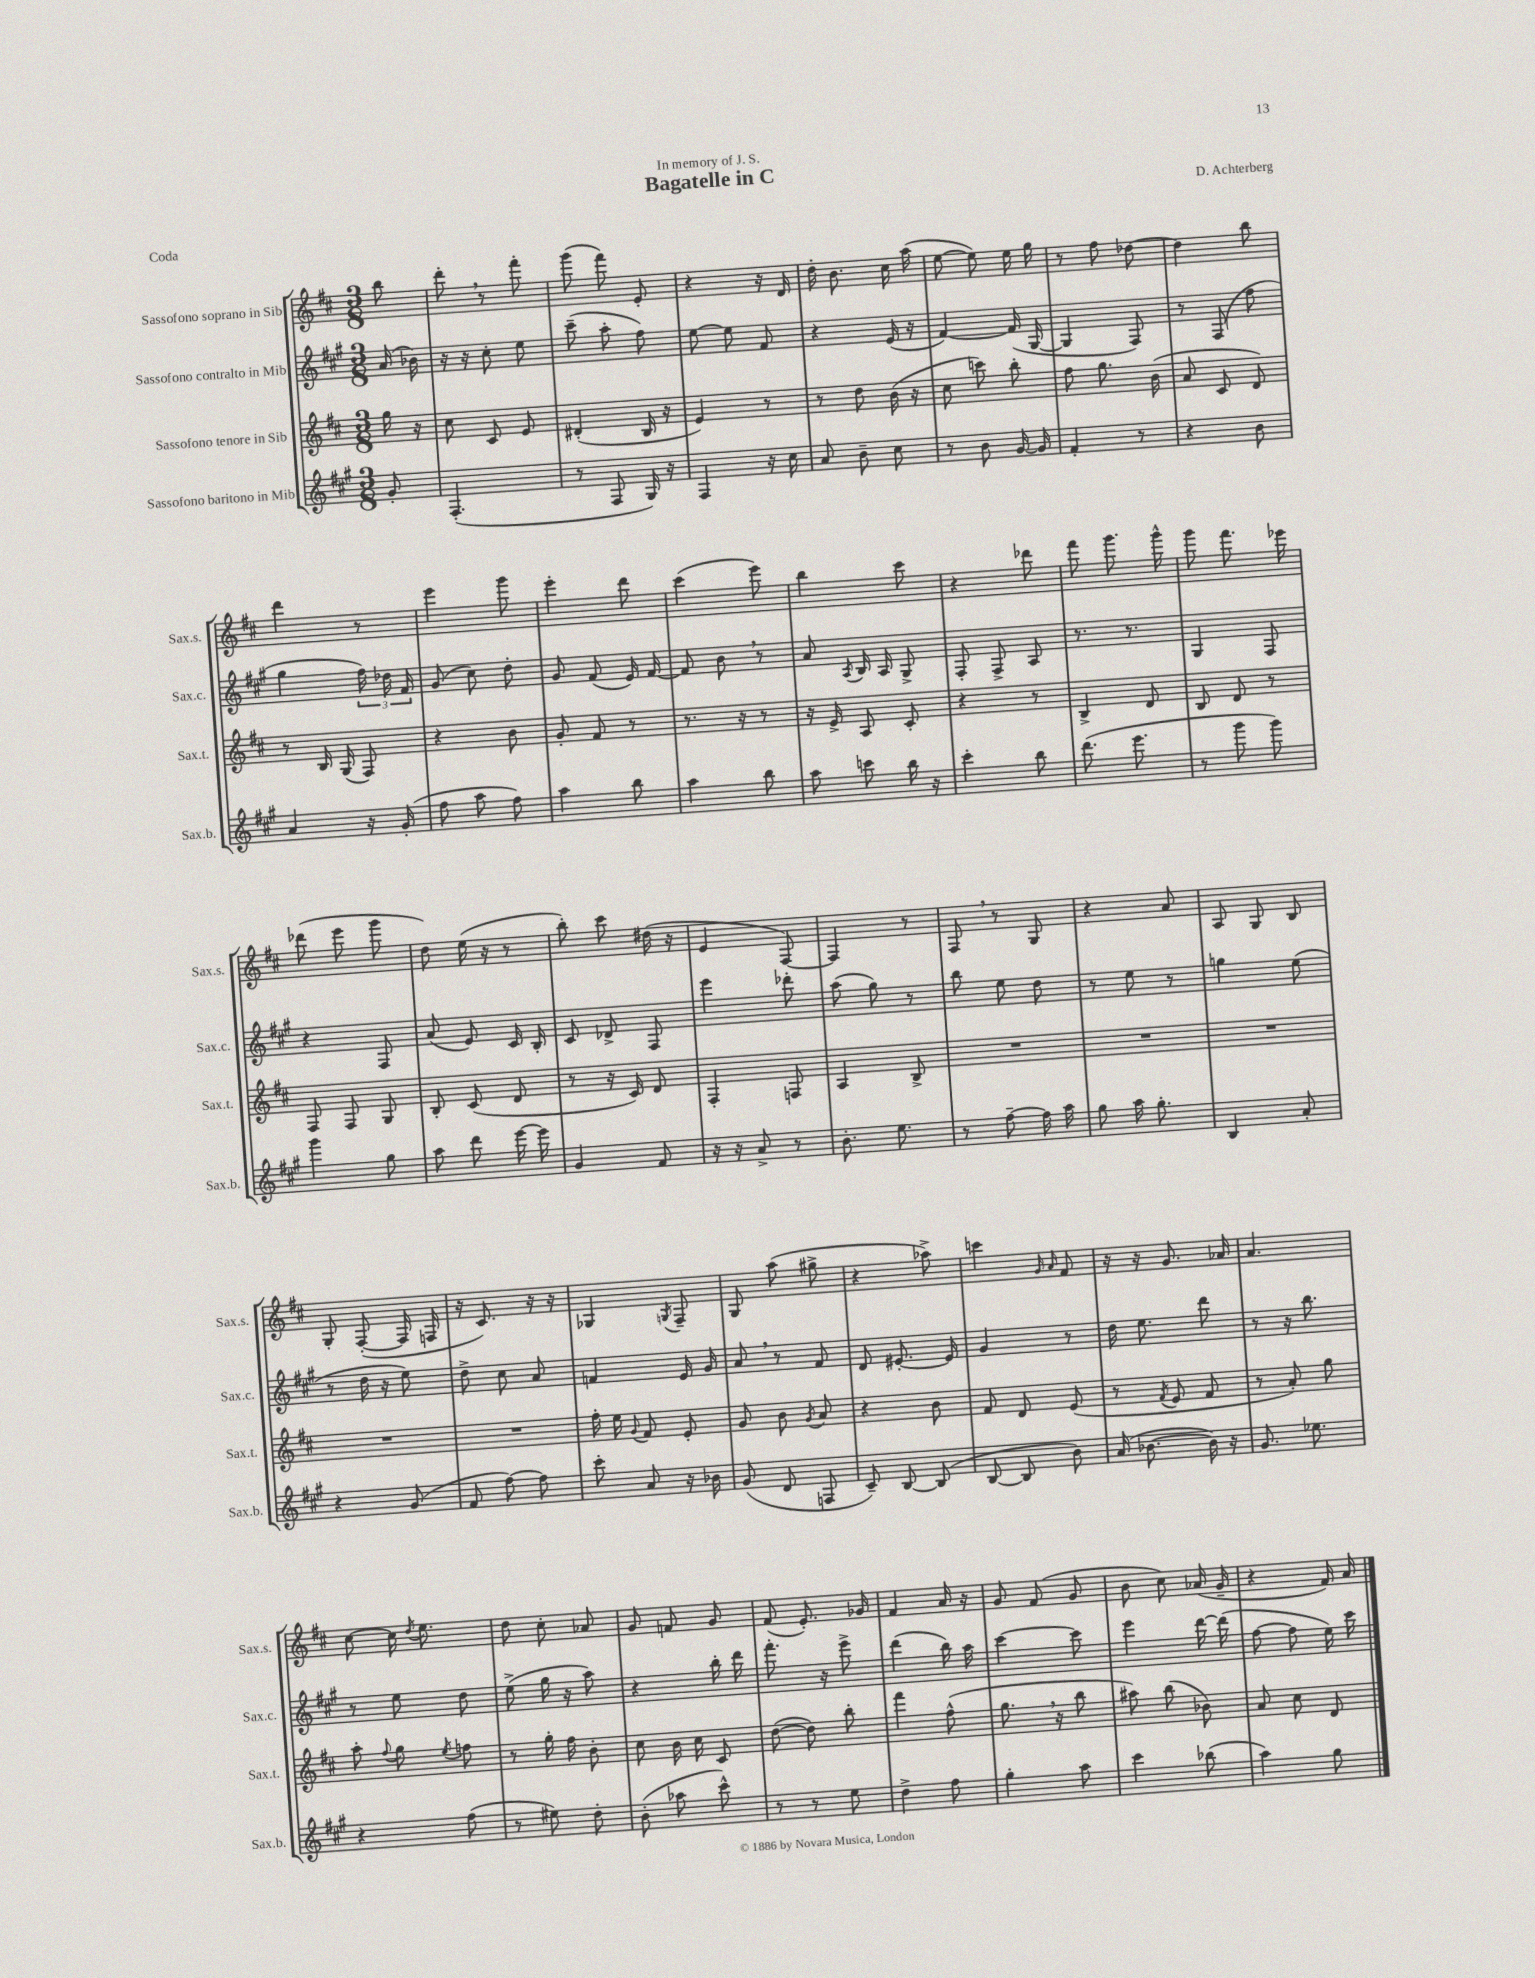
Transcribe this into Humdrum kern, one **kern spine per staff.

**kern	**kern	**kern	**kern
*staff4	*staff3	*staff2	*staff1
*clefG2	*clefG2	*clefG2	*clefG2
*k[f#c#g#]	*k[f#c#]	*k[f#c#g#]	*k[f#c#]
*M3/8	*M3/8	*M3/8	*M3/8
8g#'	16gg	(16a	8bb
.	16r	16b-)	.
=	=	=	=
(4.F#'	8cc#	16r	8ddd'
.	.	16r	.
.	8c#	8cc#'	8r
.	8e	8ee	8fff#'
=	=	=	=
8r	(4d#'	(8ccc#~	(8ggg
8F#	.	8aa'	8fff#)
16G#)	16B	8ff#)	8e'
16r	16r	.	.
=	=	=	=
4F#	4e)	[8ee	4r
.	.	8ee]	.
16r	8r	8f#	16r
16cc#	.	.	16d
=	=	=	=
8a	8r	4r	16dd'
.	.	.	8.b
8b~	8dd	.	.
8cc#	(16b	(16e	16cc#
.	16r	16r	(16aa
=	=	=	=
8r	8cc#	[4f#)	[8ee
8b	8ccc)	.	8ee])
[16g#	8bb'	(16f#]	16ee
16g#]	.	[16G#	16gg
=	=	=	=
4f#'	8ff#	4G#]	8r
.	8.gg	.	8ff#
8r	.	8F#)	[8dd-
.	(16b	.	.
=	=	=	=
4r	8a	8r	4dd-]
.	8c#	(8F#	.
8b	8d)	8ff#	8bb
=	=	=	=
4a	8r	4gg#	4ddd
.	16B	.	.
.	(16G	.	.
16r	8F#)	24ff#)	8r
.	.	24dd-	.
(16g#'	.	.	.
.	.	24f#	.
=	=	=	=
8ff#	4r	(8g#	4eee
8aa	.	8cc#)	.
8ff#)	8b	8dd'	8ggg
=	=	=	=
4aa	8g'	8g#	4eee'
.	8f#	(8f#	.
8bb	8r	16e)	8ddd
.	.	[16f#	.
=	=	=	=
4aa	8.r	8f#]	(4ccc#
.	.	8b	.
.	16r	.	.
8bb	8r	8r	8eee)
=	=	=	=
8aa	16r	8a	4bb
.	16e^	.	.
.	.	8qA	.
8ccc	8A	16B	.
.	.	16A	.
16bb	8c#'	8G#^	8ccc#
16r	.	.	.
=	=	=	=
4ccc#'	4r	8F#'	4r
.	.	8F#^	.
8bb	8r	8A	8ddd-
=	=	=	=
(8.ddd	4B^	8.r	8fff#
.	.	.	8.ggg
8.eee	.	8.r	.
.	8d	.	.
.	.	.	16ggg^^
=	=	=	=
8r	8B	4G#	8ggg
8ggg#	8d	.	8.fff#
8ggg#)	8r	8F#	.
.	.	.	16eee-
=	=	=	=
4ggg#	8F#	4r	(8ddd-
.	8F#	.	8eee
8gg#	8G	8F#	8ggg
=	=	=	=
8aa	8B'	(8a	8dd)
8ddd	(8c#	8e)	(16ee
.	.	.	16r
[16eee	8d	16c#	8r
16eee]	.	16B'	.
=	=	=	=
4g#	8r	8c#	8bb')
.	16r	8d-^	8ccc#
.	16c#)	.	.
8f#	8d	8F#	(16dd#
.	.	.	16r
=	=	=	=
16r	4F#'	4eee	4e
16r	.	.	.
8a^	.	.	.
8r	8F	8ddd-'	[8F#)
=	=	=	=
8.b'	4A	(8aa	4F#]
.	.	8gg#)	.
8.ee	.	.	.
.	8B^	8r	8r
=	=	=	=
8r	4.r	8bb	8F#
[8ff#~	.	8ee	8r
16ff#]	.	8dd	8G
16aa	.	.	.
=	=	=	=
8gg#	4.r	8r	4r
16aa	.	8ee	.
8.gg#'	.	.	.
.	.	8r	8a
=	=	=	=
4B	4.r	4gg	8A
.	.	.	8G
8a'	.	(8ee	8B
=	=	=	=
4r	4.r	8r	8G'
.	.	16dd	([8F#'
.	.	16r	.
(8g#	.	8ee)	16F#]
.	.	.	16F
=	=	=	=
8f#	4.r	8dd^	16r
.	.	.	8.c#)
[8ff#)	.	8cc#	.
8ff#]	.	8a	16r
.	.	.	16r
=	=	=	=
8ccc#'	16ff#'	4f	4G-
.	16ee	.	.
.	8qqg	.	.
8a	8f#	.	.
.	.	.	8qG
16r	8e'	16e	8F#~
16b-	.	16g#	.
=	=	=	=
(8g#	8g	8a	8G
8d	8b	8r	(8aa
.	8qg	.	.
8F	8a	8f#	8gg#^
=	=	=	=
8c#~)	4r	8d	4r
[8B	.	[8.e#'	.
(8B]	8b	.	8aa-^)
.	.	16e#]	.
=	=	=	=
[8B	8f#	4g#	4ccc
8B]	8d	.	.
.	.	.	16qqg
.	.	.	16qqa
8b)	(8e	8r	8f#
=	=	=	=
(16a	8r	16dd	16r
[8.b-	.	8.ee	16r
.	8qf#	.	.
.	8e	.	8.g
16b-])	8f#	8ddd	.
16r	.	.	16a-
=	=	=	=
8.g#	8r	8r	4.a
.	8a')	16r	.
8.ee-	.	8.bb	.
.	8gg	.	.
=	=	=	=
4r	8aa'	8r	[8cc#
.	8qqff#	.	.
.	8gg	8ee	16cc#]
.	.	.	8qdd
.	.	.	8.ee
.	8qee	.	.
(8ff#	8ff	8dd	.
=	=	=	=
8r	8r	(8ee^	8dd
8ee#)	16gg'	16gg#	8cc#'
.	16ff#	16r	.
8dd'	8b'	8aa)	8a-
=	=	=	=
(8b'	8cc#	4r	8g
8aa-	16b	.	8f
.	16cc#	.	.
8ccc#^^)	8c#	16bb'	8g
.	.	16ddd	.
=	=	=	=
8r	([8dd	8.fff#'	(8f#
8r	8dd])	.	8.e')
.	.	16r	.
8ee	8bb'	8eee^	.
.	.	.	16g-
=	=	=	=
4dd^	4fff#	(4ddd	4f#
8ff#	(8ff#^^	16bb)	16a
.	.	16aa	16r
=	=	=	=
4gg#'	8.gg	[4ccc#	8g
.	.	.	(8f#
.	16r	.	.
8aa	8bb	8ccc#]	8g
=	=	=	=
4ccc#	8aa#)	4eee	8b
.	(8bb	.	8cc#)
(8bb-	8b-)	[16ddd	(16a-
.	.	(16ddd]	16g~
=	=	=	=
4aa)	8a	[8ff#	4r
.	8cc#	8ff#]	.
8gg#	8d	16ee)	16f#)
.	.	16ccc#	16a
==	==	==	==
*-	*-	*-	*-
